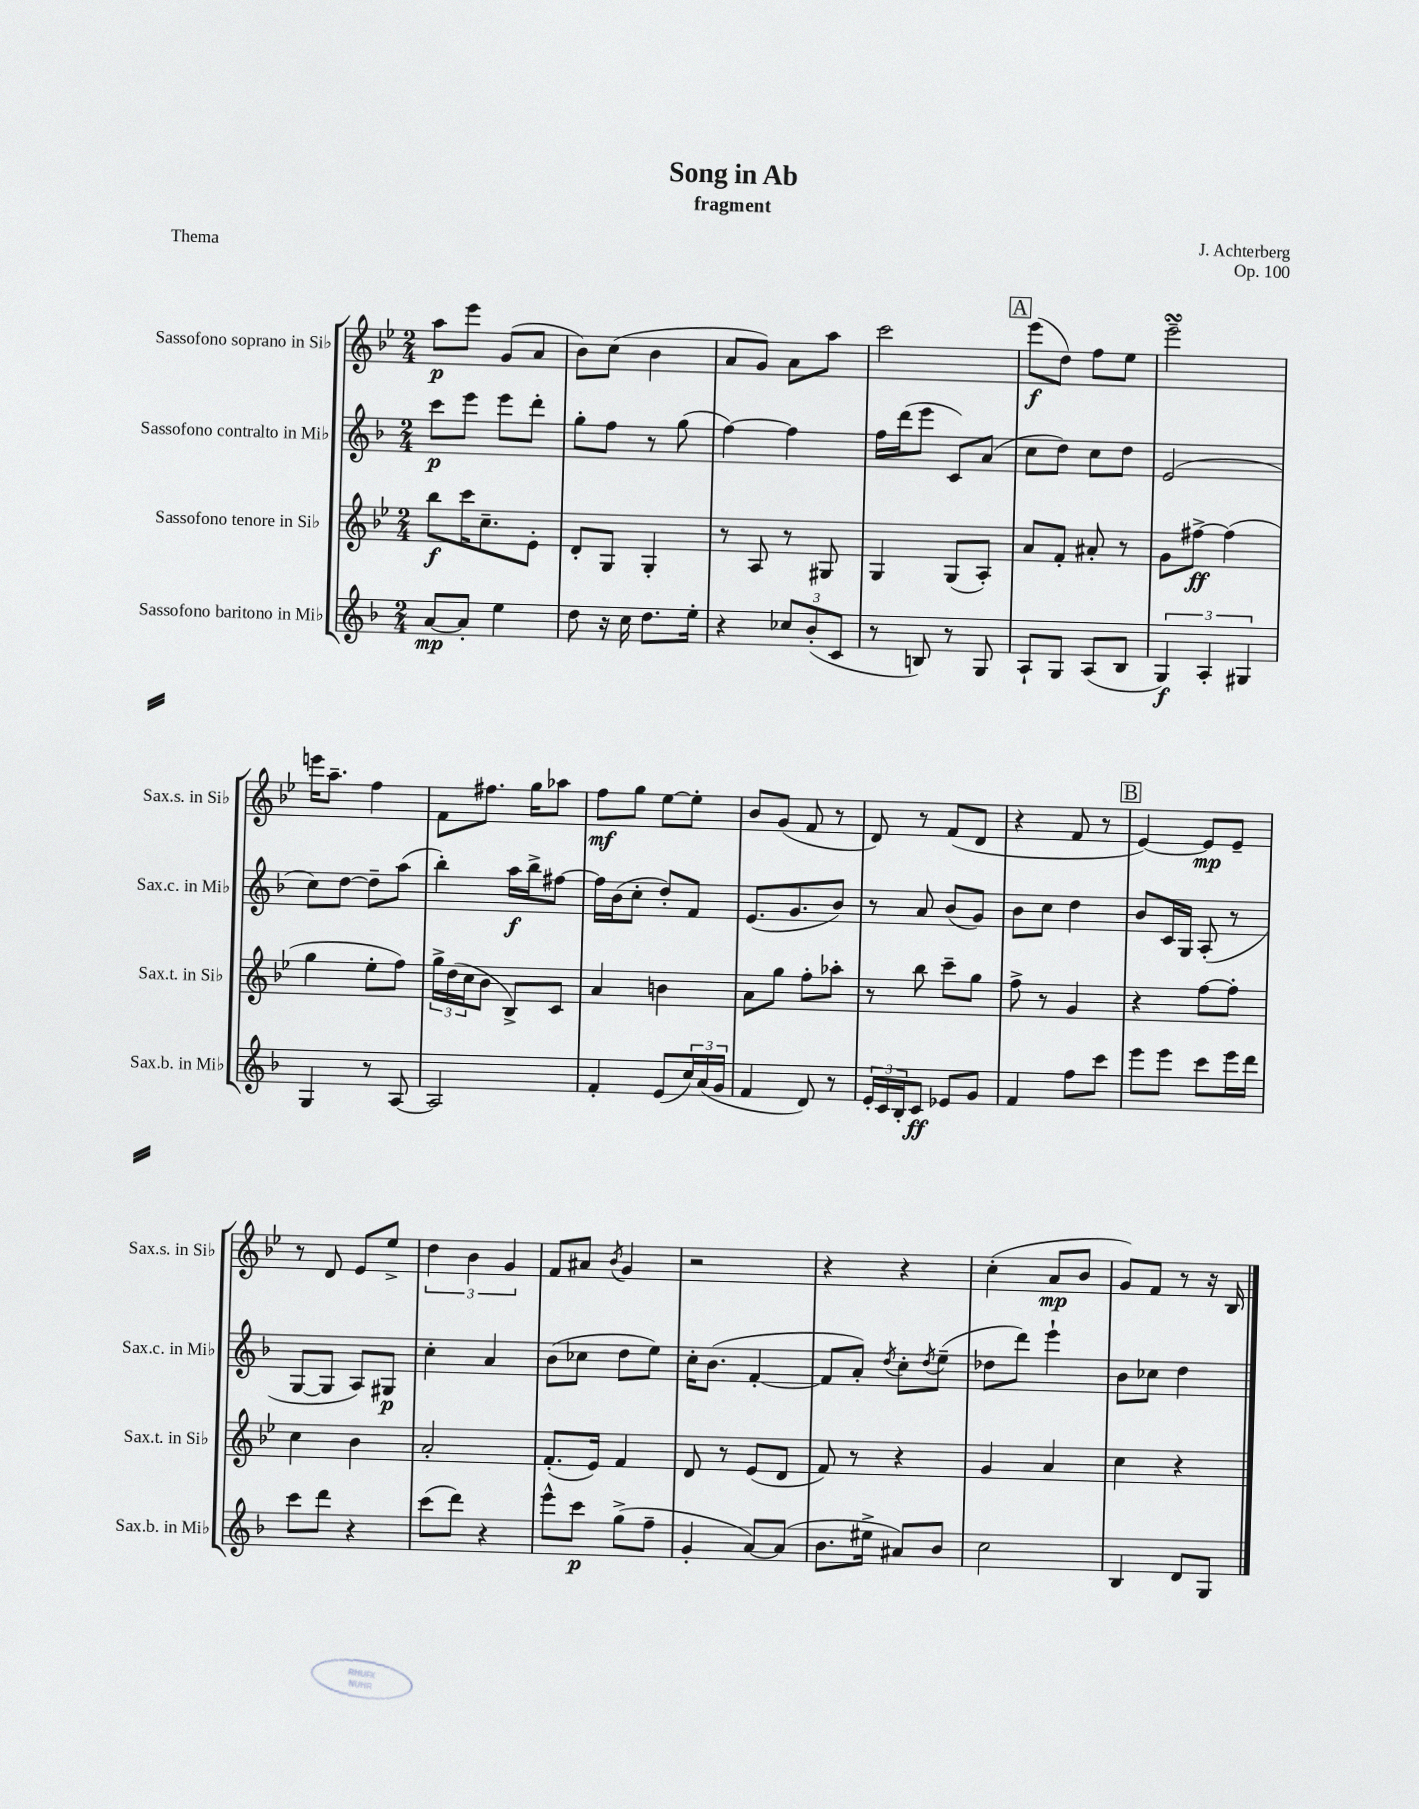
\header { title = "Song in Ab" composer = "J. Achterberg" subtitle = "fragment" opus = "Op. 100" piece = "Thema" }
<<
\new StaffGroup <<
\new Staff = "s0" \with { instrumentName = "Sassofono soprano in Sib" shortInstrumentName = "Sax.s. in Sib" } {
    \clef treble \key bes \major \numericTimeSignature \time 2/4
    a''8\p ees'''8 g'8( a'8 |
    bes'8) c''8( bes'4 |
    a'8 g'8) a'8 a''8 |
    c'''2 |
    \mark \markup { \box "A" } ees'''8\f( d''8) f''8 ees''8 |
    ees'''2--\turn |
    e'''16 a''8.-- f''4 |
    f'8 fis''8. g''16 aes''8 |
    f''8\mf g''8 ees''8~ ees''8-. |
    bes'8 g'8( f'8 r8 |
    d'8) r8 f'8( d'8 |
    r4 f'8 r8 |
    \mark \markup { \box "B" } ees'4~) ees'8\mp ees'8-- |
    r8 d'8 ees'8 ees''8-> |
    \tuplet 3/2 { d''4 bes'4 g'4 } |
    f'8 ais'8 \acciaccatura { bes'8 } g'4 |
    r2 |
    r4 r4 |
    c''4-.( a'8\mp bes'8 |
    g'8) f'8 r8 r16 bes16 \bar "|." |
}
\new Staff = "s1" \with { instrumentName = "Sassofono contralto in Mib" shortInstrumentName = "Sax.c. in Mib" } {
    \clef treble \key f \major \numericTimeSignature \time 2/4
    c'''8\p e'''8 e'''8 d'''8-. |
    g''8-. f''8 r8 g''8( |
    f''4~) f''4 |
    f''16 d'''16( e'''8 c'8) a'8( |
    \mark \markup { \box "A" } c''8 d''8) c''8 d''8 |
    e'2( |
    c''8) d''8~ d''8-- a''8( |
    bes''4-.) a''16\f bes''16-> fis''8~ |
    fis''16 bes'16( c''8-. d''8-.) f'8 |
    e'8.( g'8. bes'8) |
    r8 a'8 bes'8( g'8) |
    bes'8 c''8 d''4 |
    \mark \markup { \box "B" } bes'8 c'16 g16 a8-.( r8 |
    g8~ g8 a8) gis8\p |
    c''4-. a'4 |
    bes'8( ces''8 d''8 e''8) |
    c''16-. bes'8.( f'4~-. |
    f'8 a'8-.) \acciaccatura { d''8 } c''8-. \acciaccatura { d''8 } e''8--( |
    des''8 d'''8) e'''4-! |
    bes'8 ces''8 d''4 \bar "|." |
}
\new Staff = "s2" \with { instrumentName = "Sassofono tenore in Sib" shortInstrumentName = "Sax.t. in Sib" } {
    \clef treble \key bes \major \numericTimeSignature \time 2/4
    bes''8\f c'''16 c''8.-- ees'8-. |
    d'8-. g8 g4-. |
    r8 a8 r8 gis8 |
    g4 g8( a8-.) |
    \mark \markup { \box "A" } a'8 f'8-. ais'8-. r8 |
    g'8 fis''8~->\ff fis''4( |
    g''4 ees''8-. f''8) |
    \tuplet 3/2 { g''16-> d''16( c''16 } bes'8 bes8->) c'8 |
    a'4 b'4 |
    a'8 g''8 f''8-. aes''8-. |
    r8 bes''8 c'''8-- g''8 |
    f''8-> r8 g'4 |
    \mark \markup { \box "B" } r4 f''8~ f''8-. |
    c''4 bes'4 |
    a'2-. |
    f'8.-.( ees'16) f'4 |
    d'8 r8 ees'8( d'8 |
    f'8) r8 r4 |
    g'4 a'4 |
    c''4 r4 \bar "|." |
}
\new Staff = "s3" \with { instrumentName = "Sassofono baritono in Mib" shortInstrumentName = "Sax.b. in Mib" } {
    \clef treble \key f \major \numericTimeSignature \time 2/4
    a'8~\mp a'8-. e''4 |
    d''8 r16 c''16 d''8. e''16-. |
    r4 \tuplet 3/2 { ces''8 bes'8-.( c'8 } |
    r8 b8) r8 g8 |
    \mark \markup { \box "A" } a8-! g8 a8( bes8 |
    \tuplet 3/2 { g4\f) a4-. gis4 } |
    g4 r8 a8~ |
    a2 |
    f'4-. e'8( \tuplet 3/2 { c''16) a'16( g'16 } |
    f'4 d'8) r8 |
    \tuplet 3/2 { e'16-. c'16 bes16-. } c'8\ff ees'8 g'8 |
    f'4 f''8 c'''8 |
    \mark \markup { \box "B" } e'''8 e'''8 c'''8 e'''16 d'''16 |
    c'''8 d'''8 r4 |
    c'''8( d'''8) r4 |
    e'''8-^ c'''8\p g''8->( f''8-- |
    g'4-. a'8~) a'8( |
    bes'8. eis''16-> ais'8) bes'8 |
    c''2 |
    bes4 d'8 g8 \bar "|." |
}
>>
>>
\layout { \context { \Score \remove "Bar_number_engraver" } }
